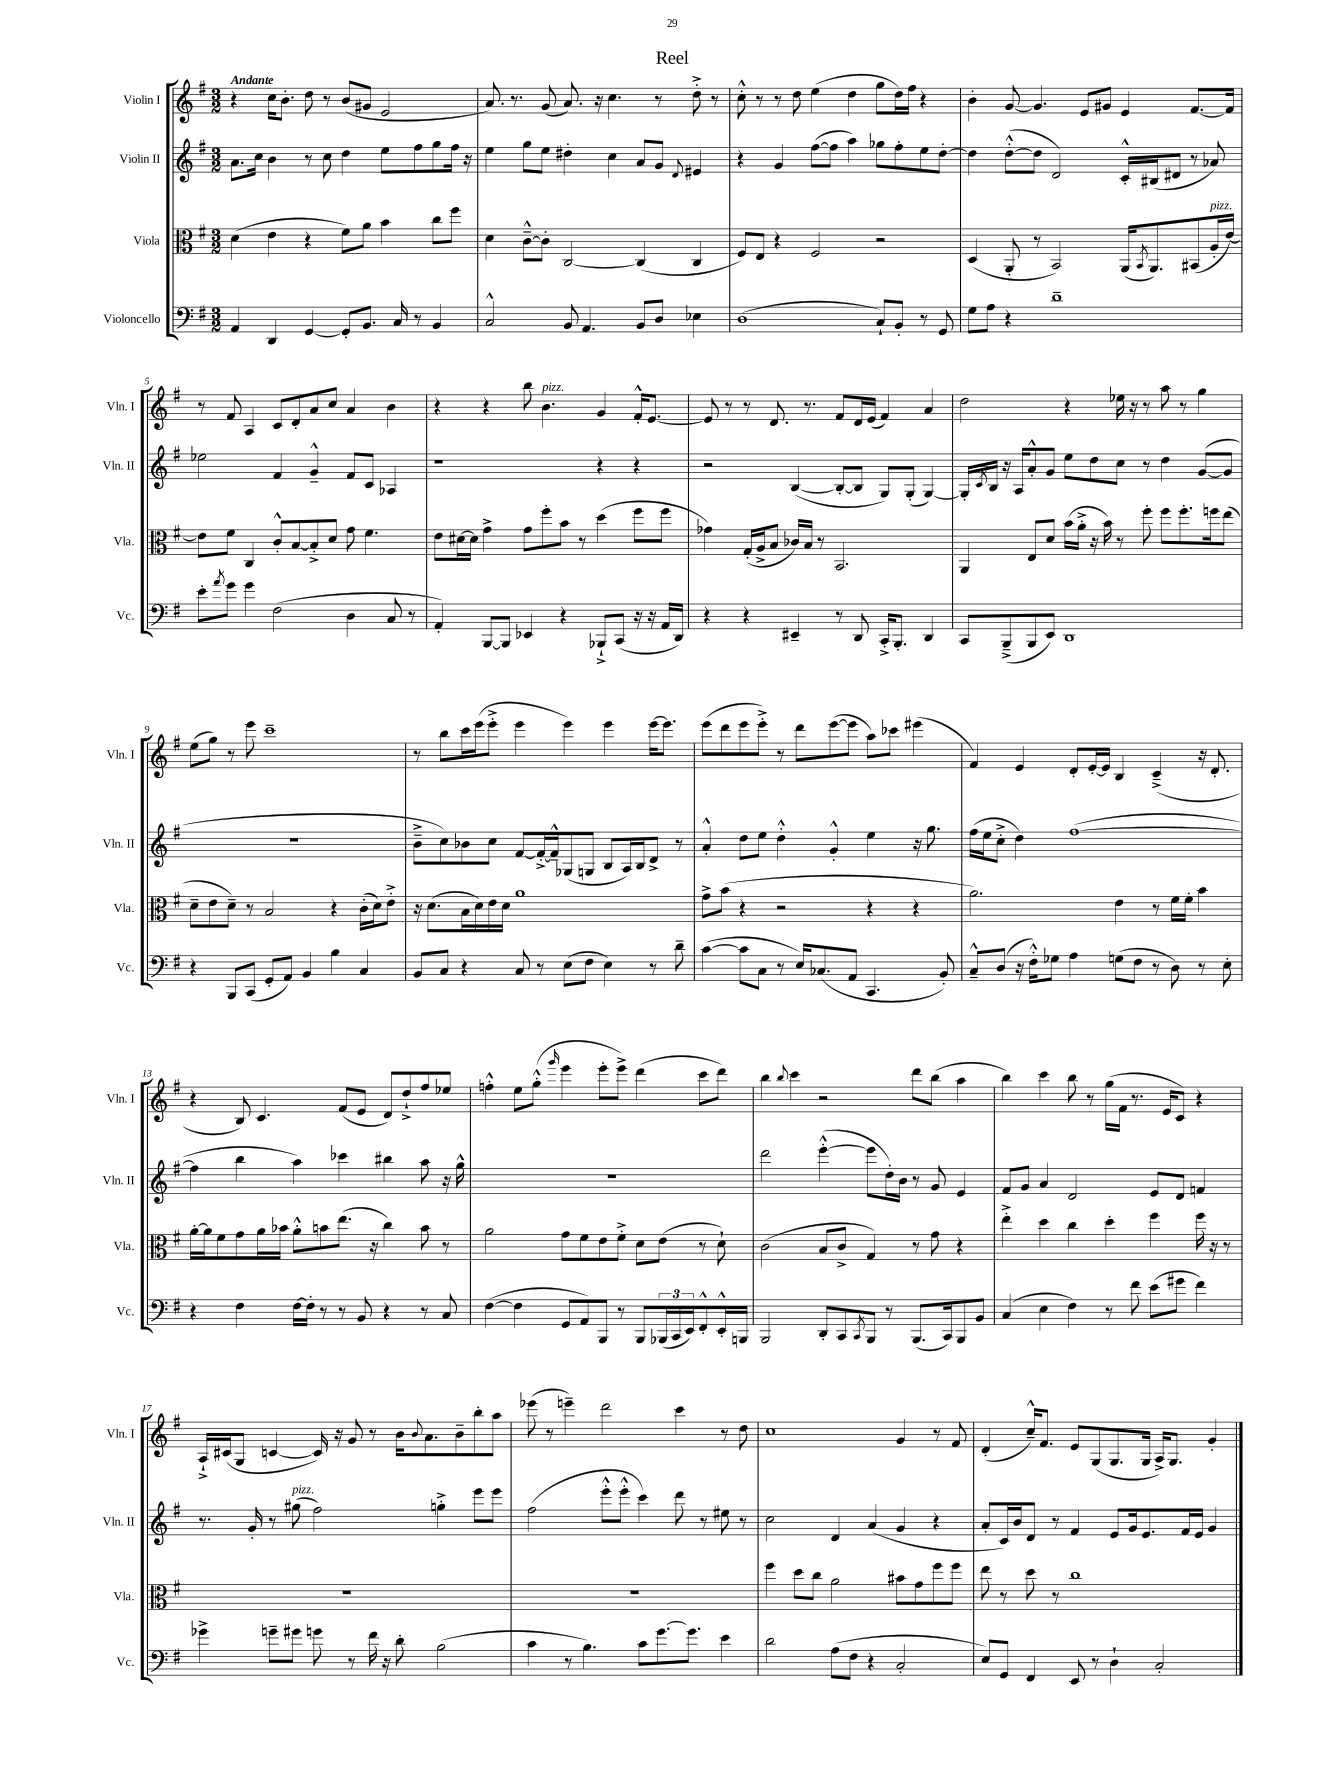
\header { title = "Reel" }
<<
\new StaffGroup <<
\new Staff = "s0" \with { instrumentName = "Violin I" shortInstrumentName = "Vln. I" } {
    \clef treble \key g \major \numericTimeSignature \time 3/2 \tempo "Andante"
    r4 c''16 b'8.-. d''8 r8 b'8( gis'8 e'2 |
    a'8.) r8. g'8( a'8.) r16 c''4. r8 d''8-.-> r8 |
    c''8-.-^ r8 r8 d''8 e''4( d''4 g''8 d''16) fis''16 r4 |
    b'4-. g'8~ g'4. e'8 gis'8 e'4 fis'8.~ fis'16 |
    r8 fis'8 a4 c'8 d'8-. a'8 c''8 a'4 b'4 |
    r4 r4 b''8 b'4.^\markup { \italic "pizz." } g'4 fis'16-.-^ e'8.~ |
    e'8 r8 r8 d'8. r8. fis'8 d'16 e'16( fis'4) a'4 |
    d''2 r4 ees''16 r16 r8 a''8 r8 g''4 |
    e''8( g''8) r8 e'''8 c'''1-- |
    r8 b''8 c'''16 e'''16( e'''8-.-> e'''4 e'''4) e'''4 e'''16~ e'''8. |
    e'''8( d'''8 e'''8 e'''8-.->) r8 d'''8 e'''8~( e'''8 a''8) ces'''8 eis'''4( |
    fis'4) e'4 d'8-. e'16~-. e'16 b4 c'4--->( r16 d'8.-. |
    r4 b8) c'4. fis'8( e'8 d'8) d''8-!-> fis''8 ees''8 |
    f''4-.-^ e''8 g''8-.-^( \grace { g'''16 } e'''4 e'''8-. e'''8->) d'''4( c'''8 d'''8) |
    b''4 \appoggiatura { b''8 } c'''4 r2 d'''8 b''8( a''4 |
    b''4) c'''4 b''8 r8 g''16( fis'16 r8. e'16 c'8) r4 |
    a16-!-> cis'16( g8 c'4~ c'16) r16 g'8 r8 b'16 \appoggiatura { b'8 } a'8. b'8-- b''8-. a''8 |
    ees'''8( r8 e'''4--) d'''2 c'''4 r8 d''8 |
    c''1 g'4 r8 fis'8 |
    d'4-.( c''16---^) fis'8. e'8 g8( g8. g16 a16->) g8. g'4-. \bar "|." |
}
\new Staff = "s1" \with { instrumentName = "Violin II" shortInstrumentName = "Vln. II" } {
    \clef treble \key g \major \numericTimeSignature \time 3/2
    a'8. c''16 b'4 r8 c''8 d''4 e''8 fis''8 g''8 fis''16 r16 |
    e''4 g''8 e''8 dis''4-. c''4 a'8 g'8 \appoggiatura { d'8 } eis'4 |
    r4 g'4 fis''8~( fis''8 a''4) ges''8 fis''8-. e''8 d''8~-. |
    d''4 d''8~-.-^( d''8 d'2) c'16-.-^ bis16( dis'8 r8 aes'8) |
    ees''2 fis'4 g'4---^ fis'8 c'8 aes4 |
    r1 r4 r4 |
    r2 b4~( b8~-. b8 g8) g8-.( g4~) |
    g16-. \acciaccatura { c'8 } b16 r16 a16 a'8-.-^ g'8 e''8 d''8 c''8 r8 d''4 g'8~( g'8 |
    R1. |
    b'8---> c''8) bes'8 c''8 fis'8~ fis'16~-.-> fis'16---^ ges8( g8 b8 a16) b16 d'8-> r8 |
    a'4-.-^ d''8 e''8 d''4-.-^ g'4-.-^ e''4 r16 g''8. |
    fis''16( e''16 c''8-.-> d''4) fis''1~( |
    fis''4 b''4 a''4) ces'''4 bis''4 a''8 r16 g''16-^ |
    R1. |
    d'''2 e'''4~-.-^( e'''8 d''16-.) b'16 r8 g'8 e'4 |
    fis'8 g'8 a'4 d'2 e'8 d'8 f'4 |
    r8. g'16-. r8 gis''8^\markup { \italic "pizz." }( fis''2) g''4-.-> e'''8 e'''8 |
    fis''2( e'''8-.-^ e'''8-.-^ c'''4) d'''8 r8 eis''8 r8 |
    c''2 d'4 a'4( g'4 r4 |
    a'8-. c'16) b'16 d'8 r8 fis'4 e'8 g'16 e'8. fis'16 e'16 g'4 \bar "|." |
}
\new Staff = "s2" \with { instrumentName = "Viola" shortInstrumentName = "Vla." } {
    \clef alto \key g \major \numericTimeSignature \time 3/2
    d'4( e'4 r4 fis'8) a'8 b'4 c''8 fis''8 |
    d'4 c'8~---^ c'8-. c2~ c4( c4 |
    fis8) e8 r4 fis2 r2 |
    d4( a,8-. r8 b,2) a,16( \acciaccatura { b,8 } a,8.) bis,8( a16-.^\markup { \italic "pizz." } e'16~) |
    e'8 fis'8 c4 c'8-.-^ b8~ b8-.-> d'8 g'8 fis'4. |
    e'8 dis'16~ dis'16 g'4-> g'8 fis''8-. b'8 r8 d''4( fis''8 fis''8 |
    ges'4) g16-.( a16-> b8 ces'16) b16 r8 b,2. |
    a,4 e8 d'8 b'16( a'16-.-> r16 b'16) r8 fis''8-. fis''8 fis''8.-. f''16 e''8( |
    d'8-- e'8 d'8--) r8 b2 r4 c'16-.( d'16) e'8-.-> |
    r16 d'8.( b16 d'16) e'16 d'16 a'1 |
    g'8-> b'8( r4 r2 r4 r4 |
    a'2.) e'4 r8 fis'16 fis'16-. b'4 |
    a'16~-. a'16 fis'8 g'8 a'16 bes'16 a'8-.-^ b'8 e''8.( r16 c''4) b'8 r8 |
    a'2 g'8 fis'8 e'8 fis'8-.-> d'8 e'8( r8 d'8-!) |
    c'2( b8 c'8-> g4) r8 g'8 r4 |
    e''4-.-> d''4 c''4 d''4-. fis''4 fis''16 r16 r8 |
    R1. |
    R1. |
    fis''4 d''8 c''8 a'2 bis'8 g'8 fis''8 fis''8 |
    e''8 r8 d''8 r8 c''1 \bar "|." |
}
\new Staff = "s3" \with { instrumentName = "Violoncello" shortInstrumentName = "Vc." } {
    \clef bass \key g \major \numericTimeSignature \time 3/2
    a,4 d,4 g,4~ g,8-. b,8. c16 r8 b,4 |
    c2-^ b,8 a,4. b,8 d8 ees4 |
    d1( c8-!) b,8-. r8 g,8 |
    g8 a8 r4 d'1-- |
    e'8-. \acciaccatura { a'8 } g'8 g'4 fis2( d4 c8 r8 |
    a,4-.) b,,8~ b,,8 ees,4 r4 bes,,8-!-> c,8( r16 r16 a,16 d,16) |
    r4 r4 eis,4-- r8 d,8 c,16-.-> b,,8.-. d,4 |
    c,8 b,,8--->( b,,8 e,8) d,1 |
    r4 b,,8 c,8( g,8-. a,8) b,4 b4 c4 |
    b,8 c8 r4 c8 r8 e8( fis8 e4) r8 d'8-- |
    c'4~( c'8 c8 r8 e16) ces8.( a,8 c,4. b,8-.) |
    c8---^ d8( r16 fis16-.-^) ges8 a4 g8( fis8 r8 d8) r8 e8-. |
    r4 fis4 fis16~ fis16-. r8 r8 b,8 r4 r8 c8 |
    fis4~( fis4 g,8 a,8) b,,8 r8 b,,8 \tuplet 3/2 { bes,,16( c,16 e,16) } fis,8-.-^ e,16-.-^ b,,16 |
    b,,2 d,8-. c,8 \acciaccatura { c,8 } b,,8 r8 b,,8.( c,16) b,,8 b,8 |
    c4( e4 fis4) r8 fis'8 e'8( gis'8 fis'4) |
    ges'4-> g'8-- gis'8 g'8 r8 fis'16 r16 d'8-. b2( |
    c'4 r8 b4.) c'8 g'8.~ g'8. e'4 |
    d'2 a8( fis8 r4 c2-. |
    e8) g,8 fis,4 e,8 r8 d4-! c2-. \bar "|." |
}
>>
>>
